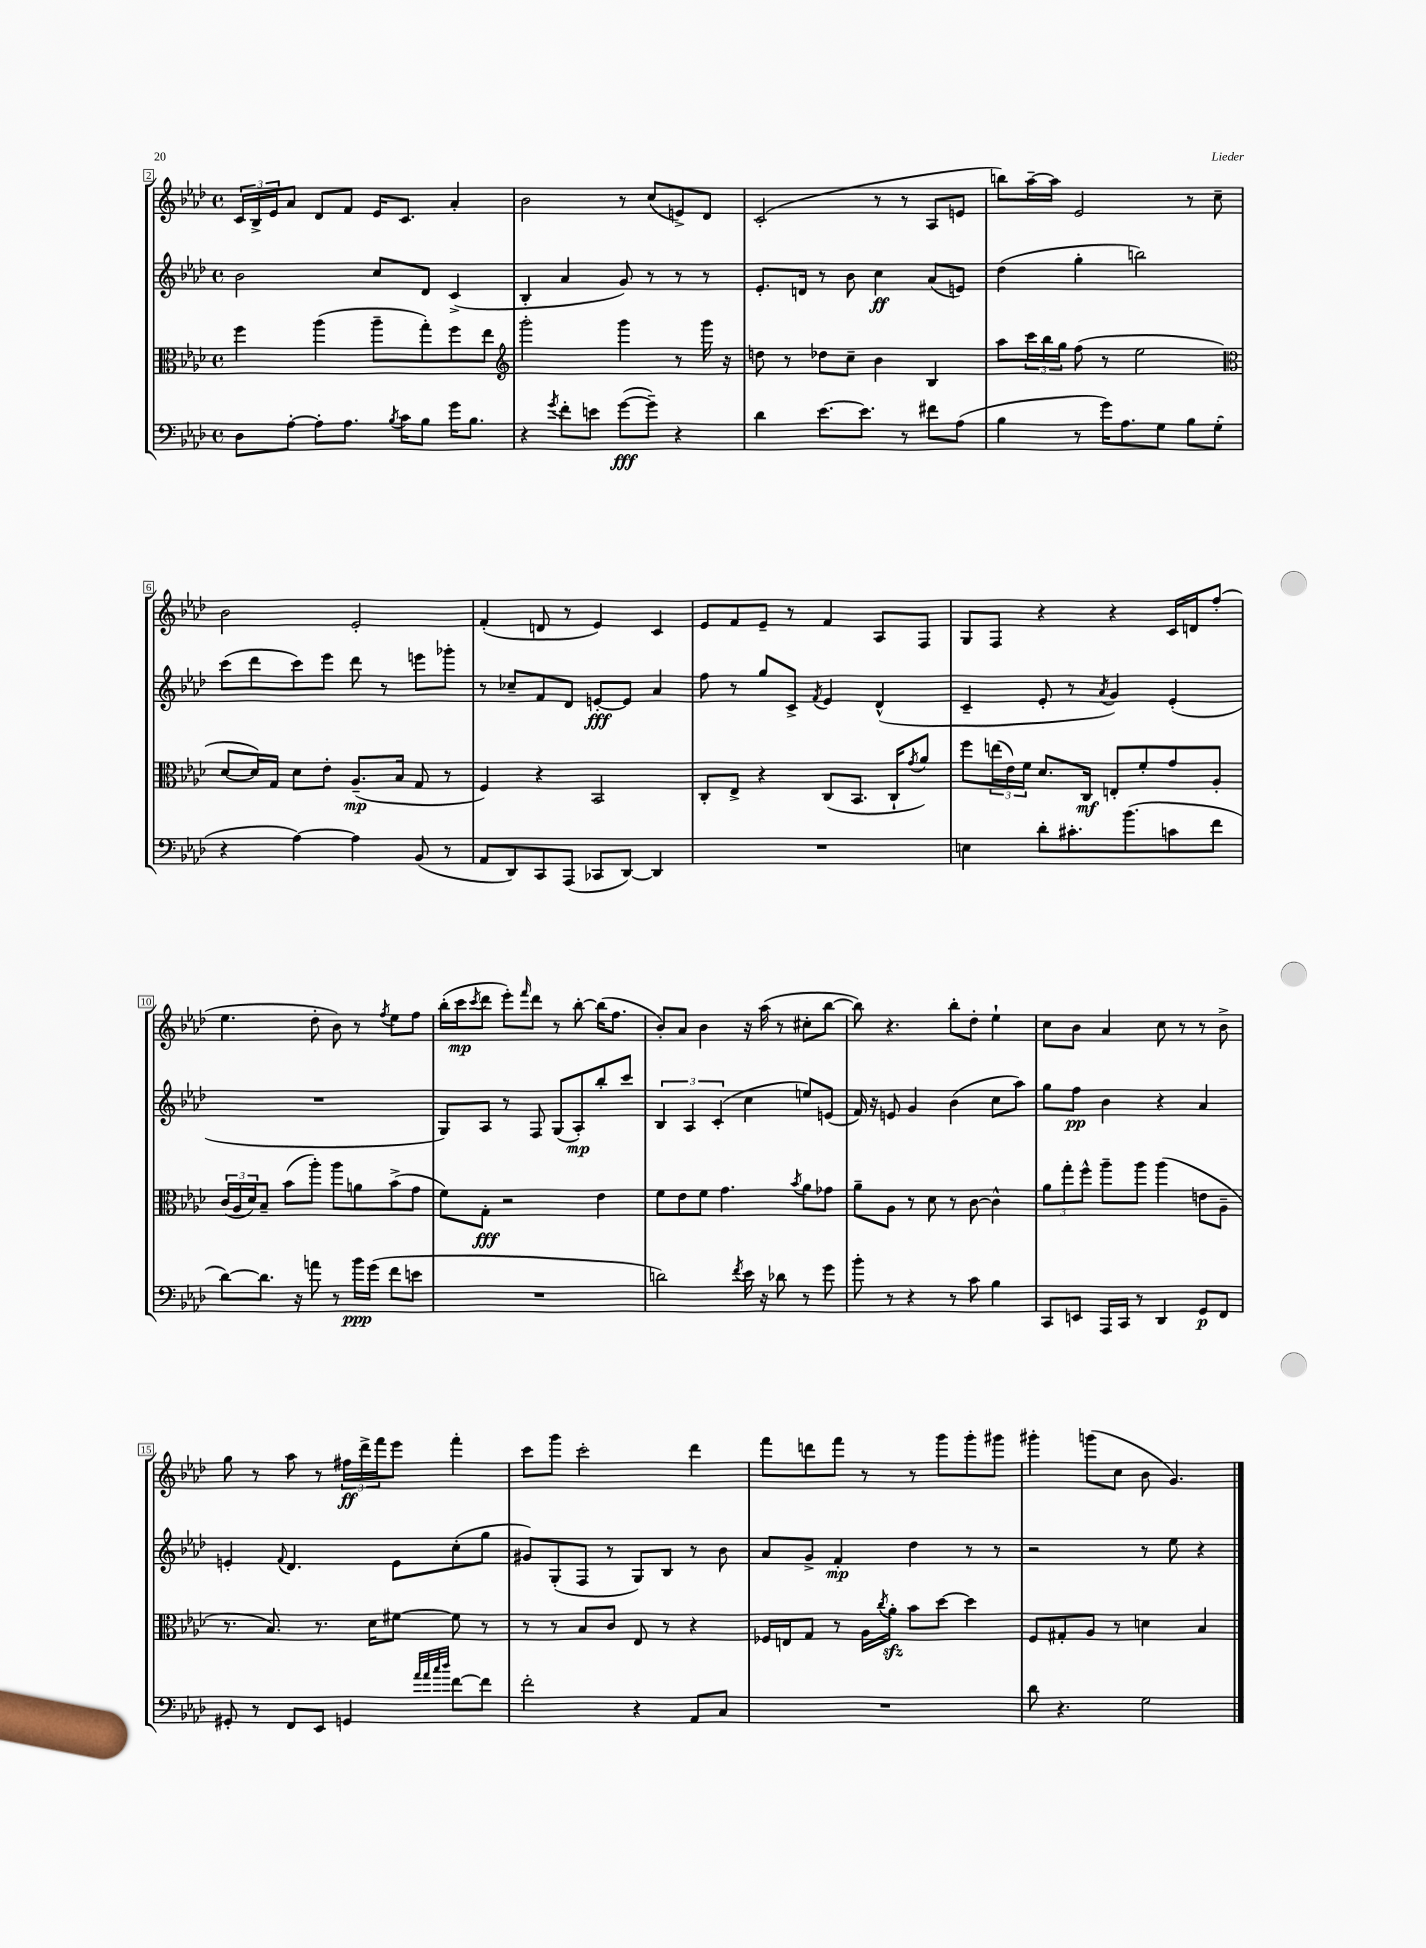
<<
\new StaffGroup <<
\new Staff = "s0" {
    \clef treble \key aes \major \defaultTimeSignature \time 4/4
    \tuplet 3/2 { c'16 bes16-> ees'16 } aes'8 des'8 f'8 ees'16 c'8. aes'4-. |
    bes'2 r8 c''8( e'8->) des'8 |
    c'2-.( r8 r8 aes8 e'8 |
    b''8) aes''16~-- aes''16 ees'2 r8 c''8-- |
    bes'2 ees'2-. |
    f'4-.( d'8 r8 ees'4) c'4 |
    ees'8 f'8 ees'8-- r8 f'4 aes8 f8 |
    g8 f8 r4 r4 c'16 d'16 f''8-.( |
    ees''4. des''8-. bes'8) r8 \acciaccatura { f''8 } ees''8 f''8 |
    bes''16-.( c'''16\mp \acciaccatura { c'''8 } des'''8 ees'''8-.) \grace { f'''16 } des'''8 r8 bes''8~-. bes''16( f''8. |
    bes'8-.) aes'8 bes'4 r16 aes''16( r8 cis''8-. bes''8~ |
    bes''8) r4. bes''8-. des''8-. ees''4-! |
    c''8 bes'8 aes'4 c''8 r8 r8 bes'8-> |
    g''8 r8 aes''8 r8 \tuplet 3/2 { fis''16\ff des'''16-> f'''16 } ees'''8 f'''4-. |
    c'''8 g'''8 c'''2-. des'''4 |
    f'''8 d'''8 f'''8 r8 r8 g'''8 g'''8-. gis'''8 |
    gis'''4-. g'''8( c''8 bes'8 g'4.) \bar "|." |
}
\new Staff = "s1" {
    \clef treble \key aes \major \defaultTimeSignature \time 4/4
    bes'2 c''8 des'8 c'4->( |
    bes4-. aes'4 g'8) r8 r8 r8 |
    ees'8.-. d'16 r8 bes'8 c''4\ff aes'8( e'8) |
    des''4( g''4-. b''2) |
    c'''8( des'''8 c'''8) ees'''8 des'''8 r8 e'''8 ges'''8-. |
    r8 ces''8-- f'8 des'8 e'8~-.\fff e'8 aes'4 |
    f''8 r8 g''8 c'8-> \acciaccatura { f'8 } ees'4 des'4-^( |
    c'4-- ees'8-. r8 \acciaccatura { aes'8 } g'4) ees'4-.( |
    R1 |
    g8) aes8 r8 f8 g8( aes8-.\mp) bes''8-. c'''8 |
    \tuplet 3/2 { bes4 aes4 c'4-.( } c''4 e''8) e'8( |
    f'16) r16 e'8 g'4 bes'4( c''8 aes''8) |
    g''8 f''8\pp bes'4 r4 aes'4 |
    e'4-. \appoggiatura { f'8 } des'4. e'8 c''8-.( g''8 |
    gis'8) g8-.( f8 r8 g8) bes8 r8 bes'8 |
    aes'8 g'8-> f'4-.\mp des''4 r8 r8 |
    r2 r8 ees''8 r4 \bar "|." |
}
\new Staff = "s2" {
    \clef alto \key aes \major \defaultTimeSignature \time 4/4
    f''4 aes''4( aes''8-- g''8-.) f''8 ees''8 |
    \clef treble g'''2-. g'''4 r8 g'''16 r16 |
    d''8 r8 des''8 c''8-- bes'4 bes4 |
    aes''8 \tuplet 3/2 { c'''16 bes''16 g''16 } f''8( r8 ees''2 |
    \clef alto des'8~ des'16) g16 des'8 ees'8-. aes8.--\mp( bes16 g8 r8 |
    f4) r4 bes,2 |
    c8-. ees8-> r4 c8( bes,8. c16-! \acciaccatura { g'8 } aes'8) |
    f''8 \tuplet 3/2 { e''16( ees'16) f'16 } des'8. c16\mf e8-. f'8-. g'8 aes8-. |
    \tuplet 3/2 { c'16( aes16 des'16) } bes8-- bes'8( aes''8-.) aes''8 a'8 bes'8->( g'8 |
    f'8) g8-.\fff r2 ees'4 |
    f'8 ees'8 f'8 g'4. \acciaccatura { bes'8 } aes'8 ges'8 |
    aes'8-- aes8 r8 des'8 r8 c'8~ c'4-^ |
    \tuplet 3/2 { aes'8 g''8-. f''8-^ } aes''8-- aes''8 aes''4( e'8 aes8-- |
    r8. bes8.) r8. des'16 fis'8~ fis'8 r8 |
    r8 r8 bes8 c'8 ees8 r8 r4 |
    fes16 e16 g8 r8 aes16 \acciaccatura { c''8 } aes'16-.\sfz bes'8 des''8~ des''4 |
    f8 gis8-. aes8 r8 d'4 bes4 \bar "|." |
}
\new Staff = "s3" {
    \clef bass \key aes \major \defaultTimeSignature \time 4/4
    des8 aes8~-. aes8-. aes8. \acciaccatura { bes8 } c'16 bes8 g'16 bes8. |
    r4 \acciaccatura { g'8 } f'8-. e'8 g'8~\fff( g'8--) r4 |
    des'4 ees'8.~ ees'8. r8 fis'8 aes8( |
    bes4 r8 g'16) aes8. g8 bes8 g8-.( |
    r4 aes4~) aes4 bes,8( r8 |
    aes,8 des,8) c,8 aes,,8( ces,8 des,8~) des,4 |
    R1 |
    e4 des'8-. cis'8.-. bes'8.( c'8 f'8 |
    des'8~) des'8. r16 a'8 r8 bes'16\ppp g'16( f'8 e'8 |
    R1 |
    d'2) \acciaccatura { f'8 } ees'16 r16 des'8 r8 g'8 |
    bes'8-. r8 r4 r8 c'8 bes4 |
    c,8 e,8 aes,,16 c,16 r8 des,4 g,8\p f,8 |
    gis,8-. r8 f,8 ees,8 g,4 \grace { aes'32 aes'32 c''32 des''32 } f'8~ f'8 |
    f'2-. r4 aes,8 c8 |
    R1 |
    des'8 r4. g2 \bar "|." |
}
>>
>>
\layout { \context { \Score currentBarNumber = #2 \override BarNumber.stencil = #(make-stencil-boxer 0.1 0.3 ly:text-interface::print) } }
